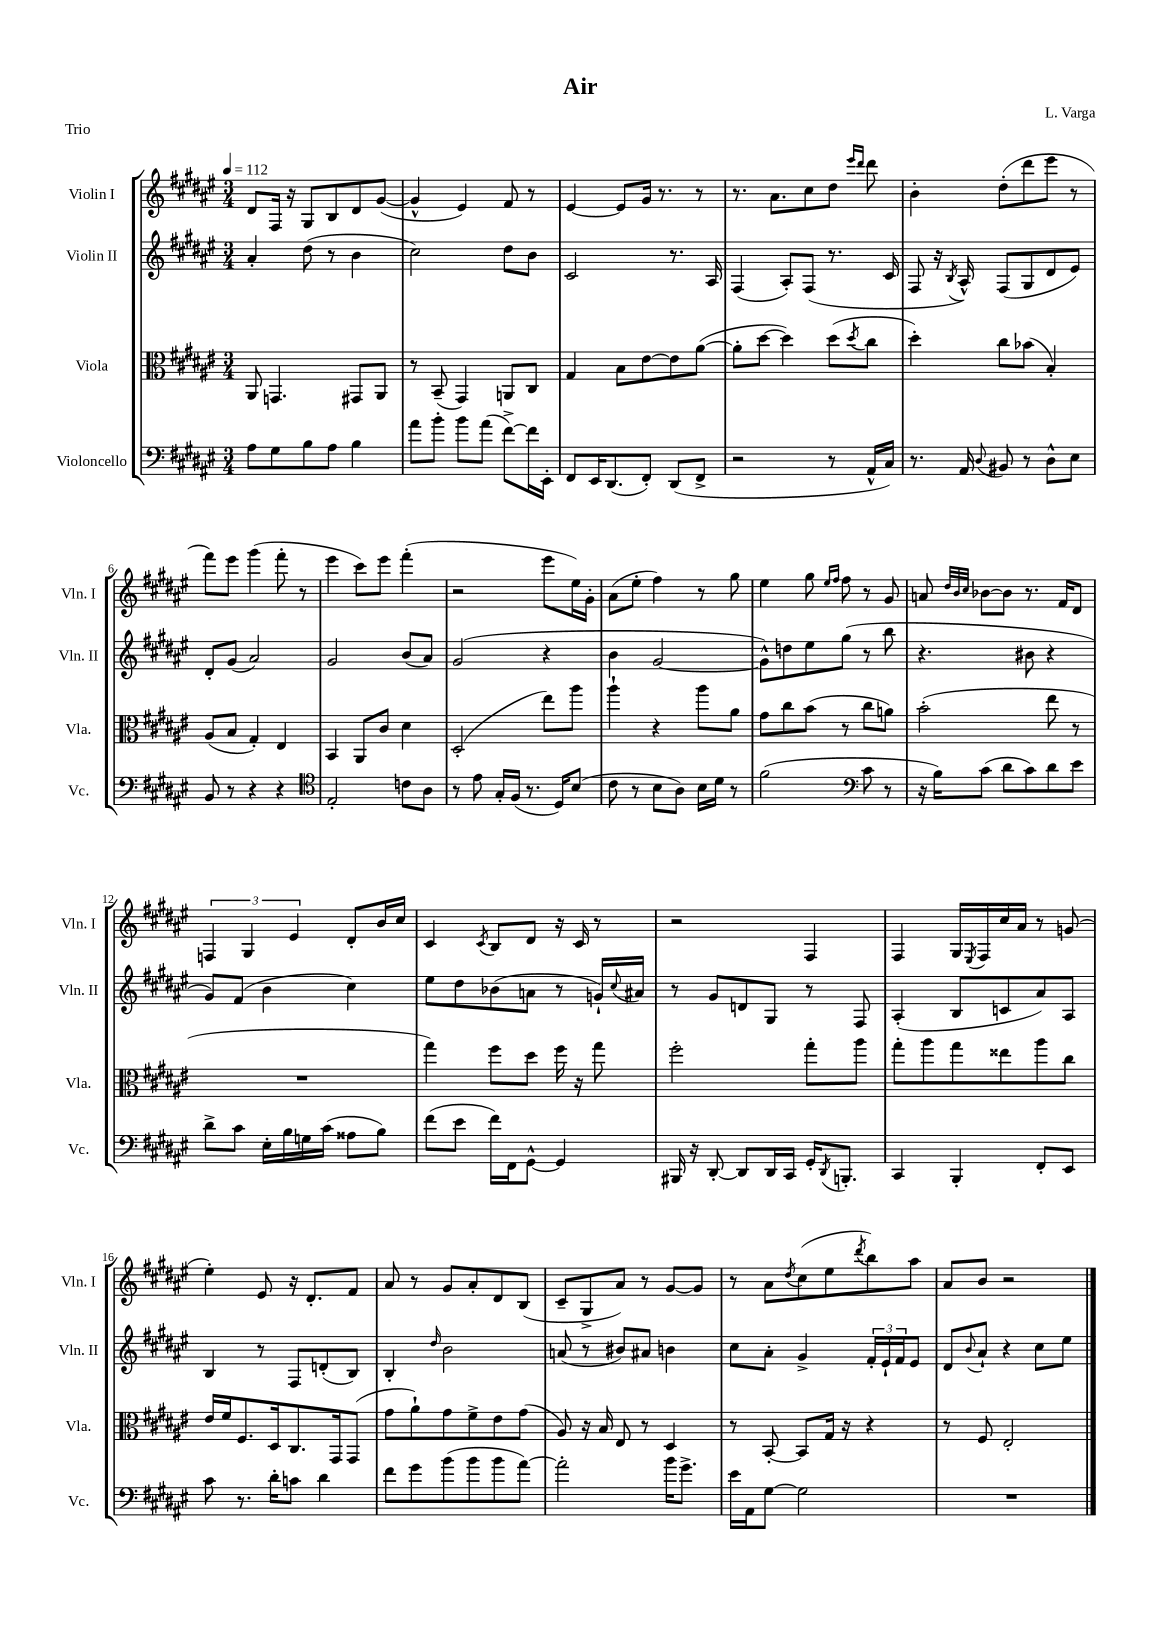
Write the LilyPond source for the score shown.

\header { title = "Air" composer = "L. Varga" piece = "Trio" }
<<
\new StaffGroup <<
\new Staff = "s0" \with { instrumentName = "Violin I" shortInstrumentName = "Vln. I" } {
    \clef treble \key fis \major \numericTimeSignature \time 3/4 \tempo 4 = 112
    dis'8 fis16 r16 gis8 b8 dis'8 gis'8~( |
    gis'4-^ eis'4) fis'8 r8 |
    eis'4~ eis'8 gis'16 r8. r8 |
    r8. ais'8. cis''8 dis''8 \grace { eis'''16 dis'''16 } dis'''8 |
    b'4-. dis''8-.( dis'''8 eis'''8 r8 |
    fis'''8) eis'''8 gis'''4( fis'''8-. r8 |
    eis'''4 cis'''8) eis'''8 fis'''4-.( |
    r2 eis'''8 eis''16) gis'16-. |
    ais'8( eis''8-. fis''4) r8 gis''8 |
    eis''4 gis''8 \grace { eis''16 fis''16 } fis''8 r8 gis'8 |
    a'8 \grace { dis''32 b'32 cis''32 } bes'8~ bes'8 r8. fis'16 dis'8 |
    \tuplet 3/2 { f4 gis4 eis'4 } dis'8-. b'16 cis''16 |
    cis'4 \acciaccatura { cis'8 } b8 dis'8 r16 cis'16 r8 |
    r2 fis4 |
    fis4 gis16 \acciaccatura { eis8 } fis16 cis''16 ais'16 r8 g'8( |
    eis''4-.) eis'8 r16 dis'8.-. fis'8 |
    ais'8 r8 gis'8 ais'8-. dis'8 b8( |
    cis'8-- gis8-> ais'8) r8 gis'8~ gis'8 |
    r8 ais'8 \acciaccatura { dis''8 } cis''8( eis''8 \acciaccatura { dis'''8 } b''8) ais''8 |
    ais'8 b'8 r2 \bar "|." |
}
\new Staff = "s1" \with { instrumentName = "Violin II" shortInstrumentName = "Vln. II" } {
    \clef treble \key fis \major \numericTimeSignature \time 3/4
    ais'4-. dis''8( r8 b'4 |
    cis''2) dis''8 b'8 |
    cis'2 r8. ais16 |
    fis4( ais8-.) fis8( r8. cis'16 |
    fis8 r16 \acciaccatura { b8 } ais16-^) fis8( gis8 dis'8 eis'8) |
    dis'8-. gis'8( ais'2) |
    gis'2 b'8( ais'8) |
    gis'2( r4 |
    b'4 gis'2~ |
    gis'8-^) d''8 eis''8 gis''8( r8 b''8 |
    r4. bis'8 r4 |
    gis'8) fis'8( b'4 cis''4) |
    eis''8 dis''8 bes'8( a'8 r8 g'16-!) \appoggiatura { cis''8 } ais'16 |
    r8 gis'8 d'8 gis8 r8 fis8 |
    ais4-.( b8 c'8 ais'8) ais8 |
    b4 r8 fis8 d'8-.( b8) |
    b4-. \grace { dis''16 } b'2 |
    a'8( r8 bis'8) ais'8 b'4 |
    cis''8 ais'8-. gis'4-> \tuplet 3/2 { fis'16-. eis'16-! fis'16 } eis'8 |
    dis'8 \appoggiatura { b'8 } ais'8-! r4 cis''8 eis''8 \bar "|." |
}
\new Staff = "s2" \with { instrumentName = "Viola" shortInstrumentName = "Vla." } {
    \clef alto \key fis \major \numericTimeSignature \time 3/4
    ais,8 g,4. gis,8 ais,8 |
    r8 b,8--( gis,4) a,8 cis8 |
    gis4 b8 eis'8~ eis'8 ais'8~( |
    ais'8-. dis''8~ dis''4) dis''8( \acciaccatura { dis''8 } cis''8 |
    dis''4-.) cis''8 bes'8( b4-.) |
    ais8( b8 gis4-.) eis4 |
    b,4 ais,8 cis'8 dis'4 |
    dis2-.( eis''8) ais''8 |
    ais''4-! r4 ais''8 ais'8 |
    gis'8 cis''8 b'8( r8 cis''8 a'8) |
    b'2-.( eis''8 r8 |
    R2. |
    gis''4) fis''8 dis''8 fis''16 r16 gis''8 |
    fis''2-. gis''8-. ais''8 |
    gis''8-. ais''8 gis''8 eisis''8 ais''8 cis''8 |
    eis'16 fis'16 fis8. dis16 cis8. gis,16 gis,8( |
    gis'8 ais'8-!) gis'8 fis'8-> eis'8 gis'8( |
    ais8) r16 b16 eis8 r8 dis4 |
    r8 b,8~-. b,8 gis16 r16 r4 |
    r8 fis8 eis2-. \bar "|." |
}
\new Staff = "s3" \with { instrumentName = "Violoncello" shortInstrumentName = "Vc." } {
    \clef bass \key fis \major \numericTimeSignature \time 3/4
    ais8 gis8 b8 ais8 b4 |
    ais'8 b'8-. b'8 ais'8( fis'8~->) fis'16 eis,16-. |
    fis,8 eis,16 dis,8.( fis,8-.) dis,8( fis,8-> |
    r2 r8 ais,16-^ cis16) |
    r8. ais,16 \appoggiatura { dis8 } bis,8 r8 dis8-^ eis8 |
    b,8 r8 r4 r4 |
    \clef tenor eis2-. c'8 ais8 |
    r8 eis'8 gis16-. fis16( r8. dis16) b8( |
    cis'8 r8 b8 ais8) b16 dis'16 r8 |
    fis'2( \clef bass cis'8 r8 |
    r16 b16) cis'8( dis'8 cis'8) dis'8 eis'8 |
    dis'8-> cis'8 eis16-. b16 g16 cis'16( aisis8 b8) |
    fis'8( eis'8 fis'16) fis,16 gis,8~-^ gis,4 |
    bis,,16 r16 dis,8~-. dis,8 dis,16 cis,16 gis,16-. \acciaccatura { dis,8 } b,,8.-. |
    cis,4 b,,4-. fis,8-. eis,8 |
    cis'8 r8. dis'16-. c'8 dis'4 |
    fis'8 gis'8 b'8( b'8 b'8 ais'8~) |
    ais'2-. b'16 gis'8.-> |
    eis'16 ais,16 gis8~ gis2 |
    R2. \bar "|." |
}
>>
>>
